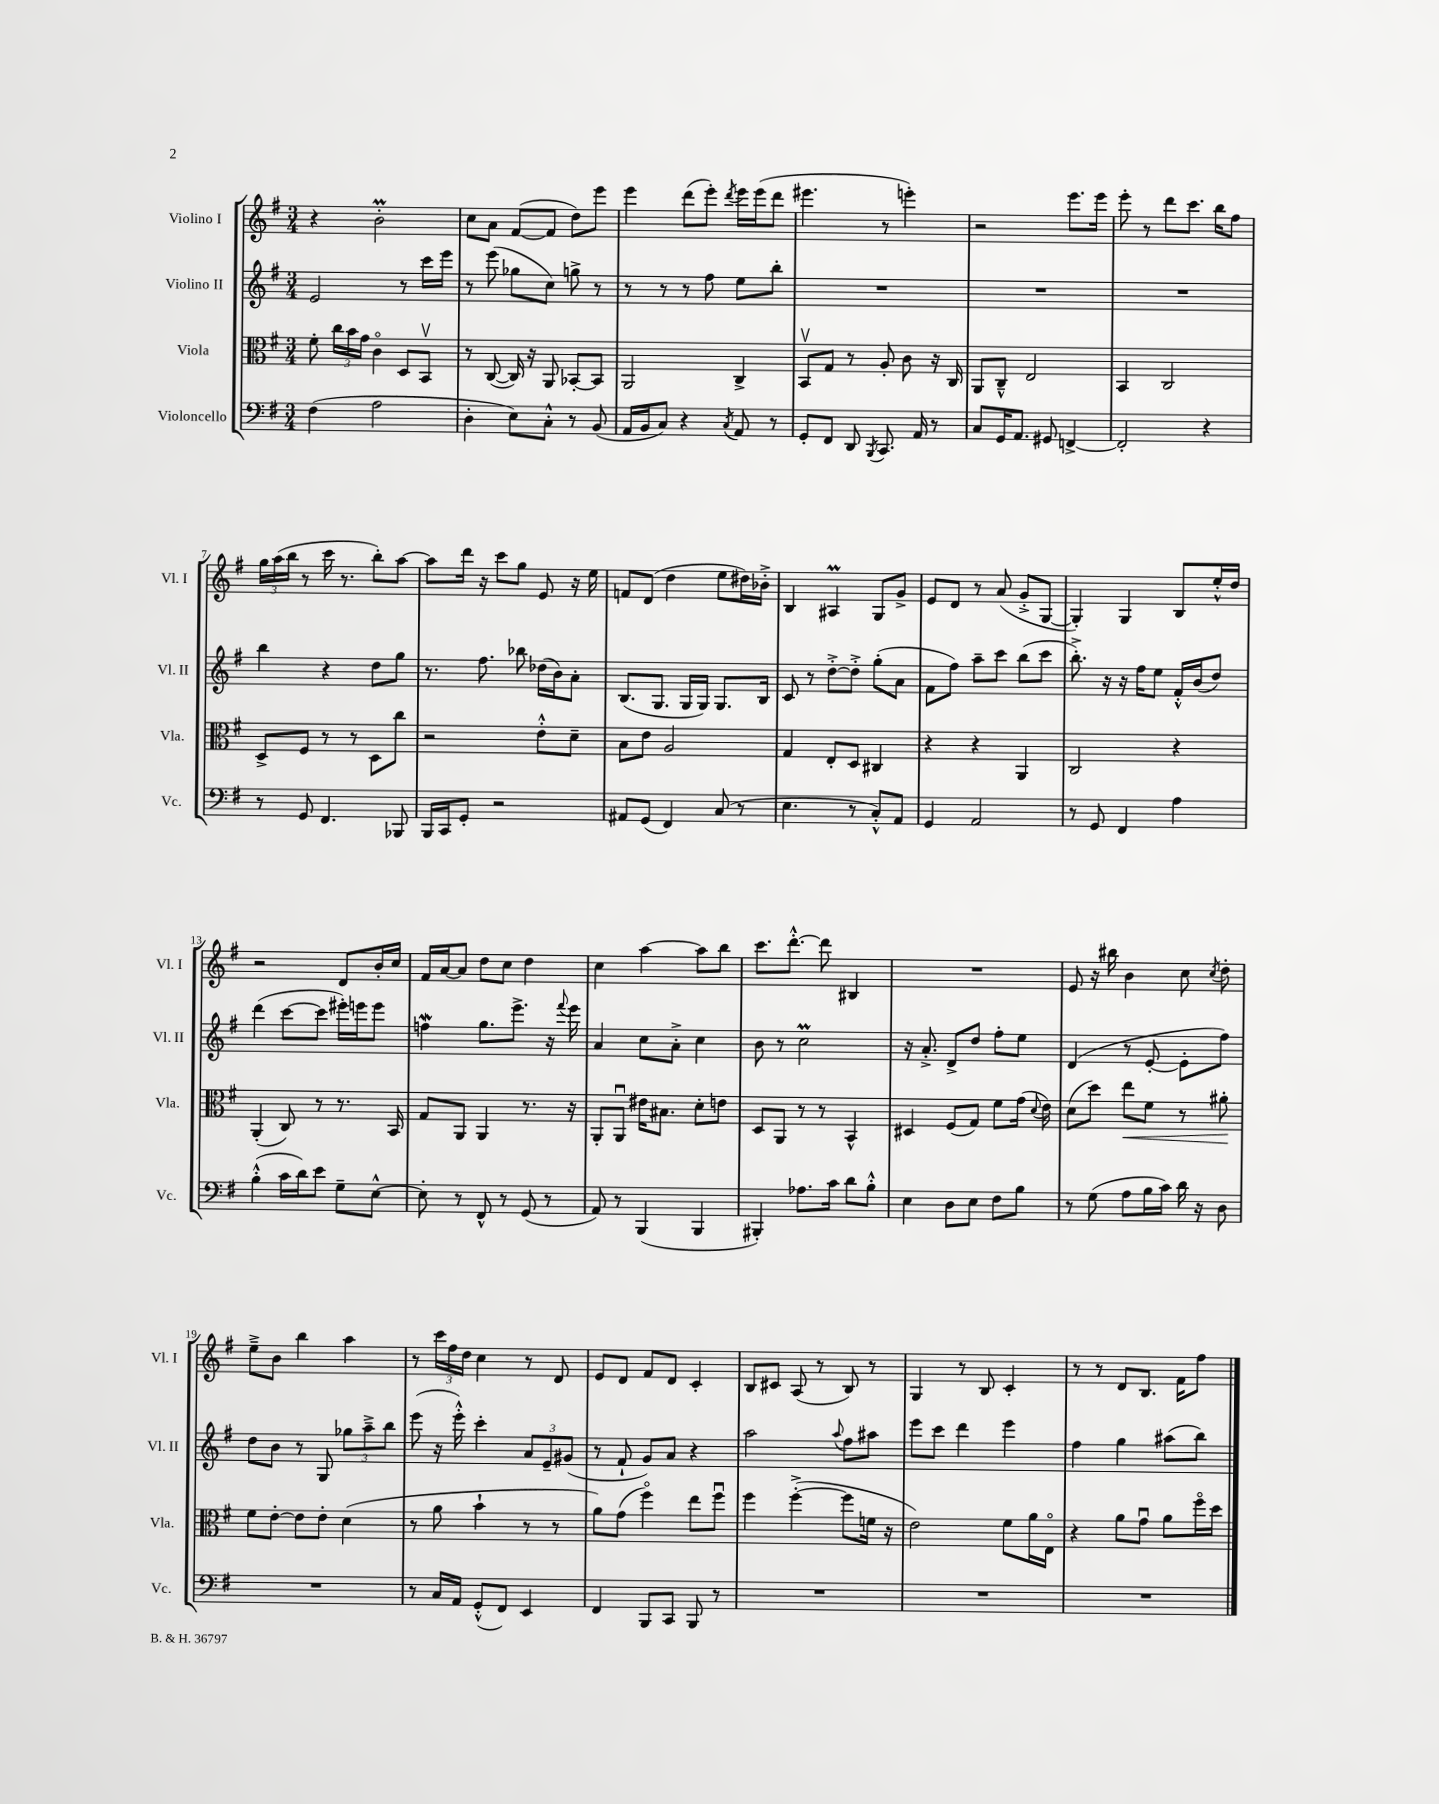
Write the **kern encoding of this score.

**kern	**kern	**kern	**kern
*staff4	*staff3	*staff2	*staff1
*clefF4	*clefC3	*clefG2	*clefG2
*k[f#]	*k[f#]	*k[f#]	*k[f#]
*M3/4	*M3/4	*M3/4	*M3/4
(4F#	8f#'	2e	4r
.	24cc	.	.
.	24b	.	.
.	24g	.	.
2A	4co	.	2b'
.	8D	8r	.
.	8BBv	16ccc	.
.	.	16eee	.
=	=	=	=
4D'	8r	8r	8cc
.	([8C	(8eee	8a
8E)	16C])	8gg-	([8f#
.	16r	.	.
8C'^^	8AA	8cc)	8f#]
8r	[8BB-'	8gg^	8dd)
(8BB	8BB-]	8r	8eee
=	=	=	=
16AA	2AA	8r	4eee
16BB	.	.	.
8C)	.	8r	.
4r	.	8r	(8ddd
.	.	8ff#	8eee')
8qC	.	.	8qddd
8AA	4C^	8ee	16eee
.	.	.	(16eee
8r	.	8bb'	8ddd
=	=	=	=
8GG'	8BBv	2.r	4.eee#
8FF#	8G	.	.
8DD	8r	.	.
8qBBB	.	.	.
8.CC	8A'	.	8r
.	8c	.	4eee')
16AA	.	.	.
8r	16r	.	.
.	16C	.	.
=	=	=	=
8C	8AA	2.r	2r
16GG	8C~^^	.	.
8.AA	.	.	.
.	2E	.	.
8GG#	.	.	.
[4FF^	.	.	8.eee
.	.	.	16eee
=	=	=	=
2FF']	4BB	2.r	8eee'
.	.	.	8r
.	2C	.	8ddd
.	.	.	8.ccc
4r	.	.	.
.	.	.	16bb
.	.	.	8ff#
=	=	=	=
8r	8D^	4bb	24gg
.	.	.	(24aa
.	.	.	24bb
8GG	8F#	.	8r
4.FF#	8r	4r	16ccc
.	.	.	8.r
.	8r	.	.
.	8D	8dd	8bb')
8BBB-	8cc	8gg	[8aa
=	=	=	=
16BBB	2r	8.r	8aa]
16CC	.	.	.
8GG'	.	.	16ddd
.	.	8.ff#	16r
2r	.	.	8ccc
.	.	8bb-	8gg
.	8e'^^	(16dd-	8e
.	.	16b)	.
.	8d~	8a'	16r
.	.	.	16ee
=	=	=	=
8AA#	8B	(8.B	8f
(8GG	8e	.	(8d
.	.	8.G	.
4FF#)	2A	.	4dd
.	.	16G	.
.	.	16G)	.
(8C	.	8.G	8ee
8r	.	.	16dd#)
.	.	16B	16b-'^
=	=	=	=
4.E	4G	8c	4B
.	.	8r	.
.	8E'	[8dd'^	4A#
8r	8D	8dd'^]	.
8C'^^)	4C#	(8gg'	8G
8AA	.	8a	8g^
=	=	=	=
4GG	4r	8f#	8e
.	.	8ff#)	8d
2AA	4r	8aa~	8r
.	.	8ccc	(8a
.	4AA	(8bb	8g'^
.	.	8ccc	[8G
=	=	=	=
8r	2C	8.bb'^)	4G'])
8GG	.	.	.
.	.	16r	.
4FF#	.	16r	4G
.	.	16ff#	.
.	.	8ee	.
4A	4r	16f#'^^	8B
.	.	(16b	.
.	.	8dd)	16ee'^^
.	.	.	16dd
=	=	=	=
(4B'^^	(4AA'	(4ddd	2r
16c	8C)	[8ccc	.
16d)	.	.	.
8e	8r	8ccc]	.
8G~	8.r	16eee#')	8d
.	.	16eee	.
[8E^^	.	8eee	16b'
.	16BB	.	16cc
=	=	=	=
8E']	8G	4ff	16f#
.	.	.	[16a
8r	8AA	.	8a]
8FF#^^	4AA	8.gg	8dd
8r	.	.	8cc
.	.	8.eee^	.
(8GG	8.r	.	4dd
8r	.	16r	.
.	.	8qqfff#	.
.	16r	16eee	.
=	=	=	=
8AA)	8AA'	4a	4cc
8r	8AAu	.	.
(4BBB	16e#	8cc	[4aa
.	8.B#	.	.
.	.	8a'^	.
4BBB	8d'	4cc	8aa]
.	8e	.	8bb
=	=	=	=
4BBB#')	8D	8b	8.ccc
.	8AA	8r	.
.	.	.	[8.ddd'^^
8.A-	8r	2cc	.
.	8r	.	8ddd]
16c	.	.	.
8d	4BB^^	.	4B#
8B'^^	.	.	.
=	=	=	=
4E	4D#	16r	2.r
.	.	8.a'^	.
8D	(8F#	8d^	.
8E	8G)	8dd	.
8F#	8f#	8ff#'	.
8B	(16g	8ee	.
.	8qqd	.	.
.	16e)	.	.
=	=	=	=
8r	(8d	(4d	8e
(8G	8dd)	.	16r
.	.	.	16bb#
8A	8ee	8r	4b
16B	8f#	[8e'	.
16c)	.	.	.
16d	8r	8e']	8cc
16r	.	.	.
.	.	.	8qcc
8D	8a#'	8ff#)	8dd'
=	=	=	=
2.r	8f#	8dd	8ee~^
.	[8e'	8b	8b
.	8e]	8r	4bb
.	8e'	8G	.
.	(4d	12gg-	4aa
.	.	12aa~^	.
.	.	12bb	.
=	=	=	=
8r	8r	(8eee	8r
16C	8a	16r	24ccc
.	.	.	24ff#
16AA	.	16eee'^^)	.
.	.	.	24dd
(8GG'^^	4b`	4ccc'	4cc
8FF#)	.	.	.
4EE	8r	12a	8r
.	.	12e~	.
.	8r	.	8d
.	.	(12g#	.
=	=	=	=
4FF#	8a)	8r	8e
.	(8g	8f#`	8d
8BBB	4ff#o)	8g)	8f#
8CC	.	8a	8d
8BBB	8ee	4r	4c'
8r	8ff#u	.	.
=	=	=	=
2.r	4ff#	2aa	8B
.	.	.	8c#
.	([4ff#'^	.	(8A
.	.	.	8r
.	.	8qqaa	.
.	8ff#]	8ff#	8B)
.	16f	8aa#	8r
.	16r	.	.
=	=	=	=
2.r	2e)	8eee	4G
.	.	8ccc	.
.	.	4ddd	8r
.	.	.	8B
.	8f#	4eee	4c'
.	16a	.	.
.	16Eo	.	.
=	=	=	=
2.r	4r	4ff#	8r
.	.	.	8r
.	8a	4gg	8d
.	8gu	.	8.B
.	8a	(8aa#	.
.	.	.	16f#
.	16ff#o	8bb)	8ff#
.	16dd	.	.
==	==	==	==
*-	*-	*-	*-
